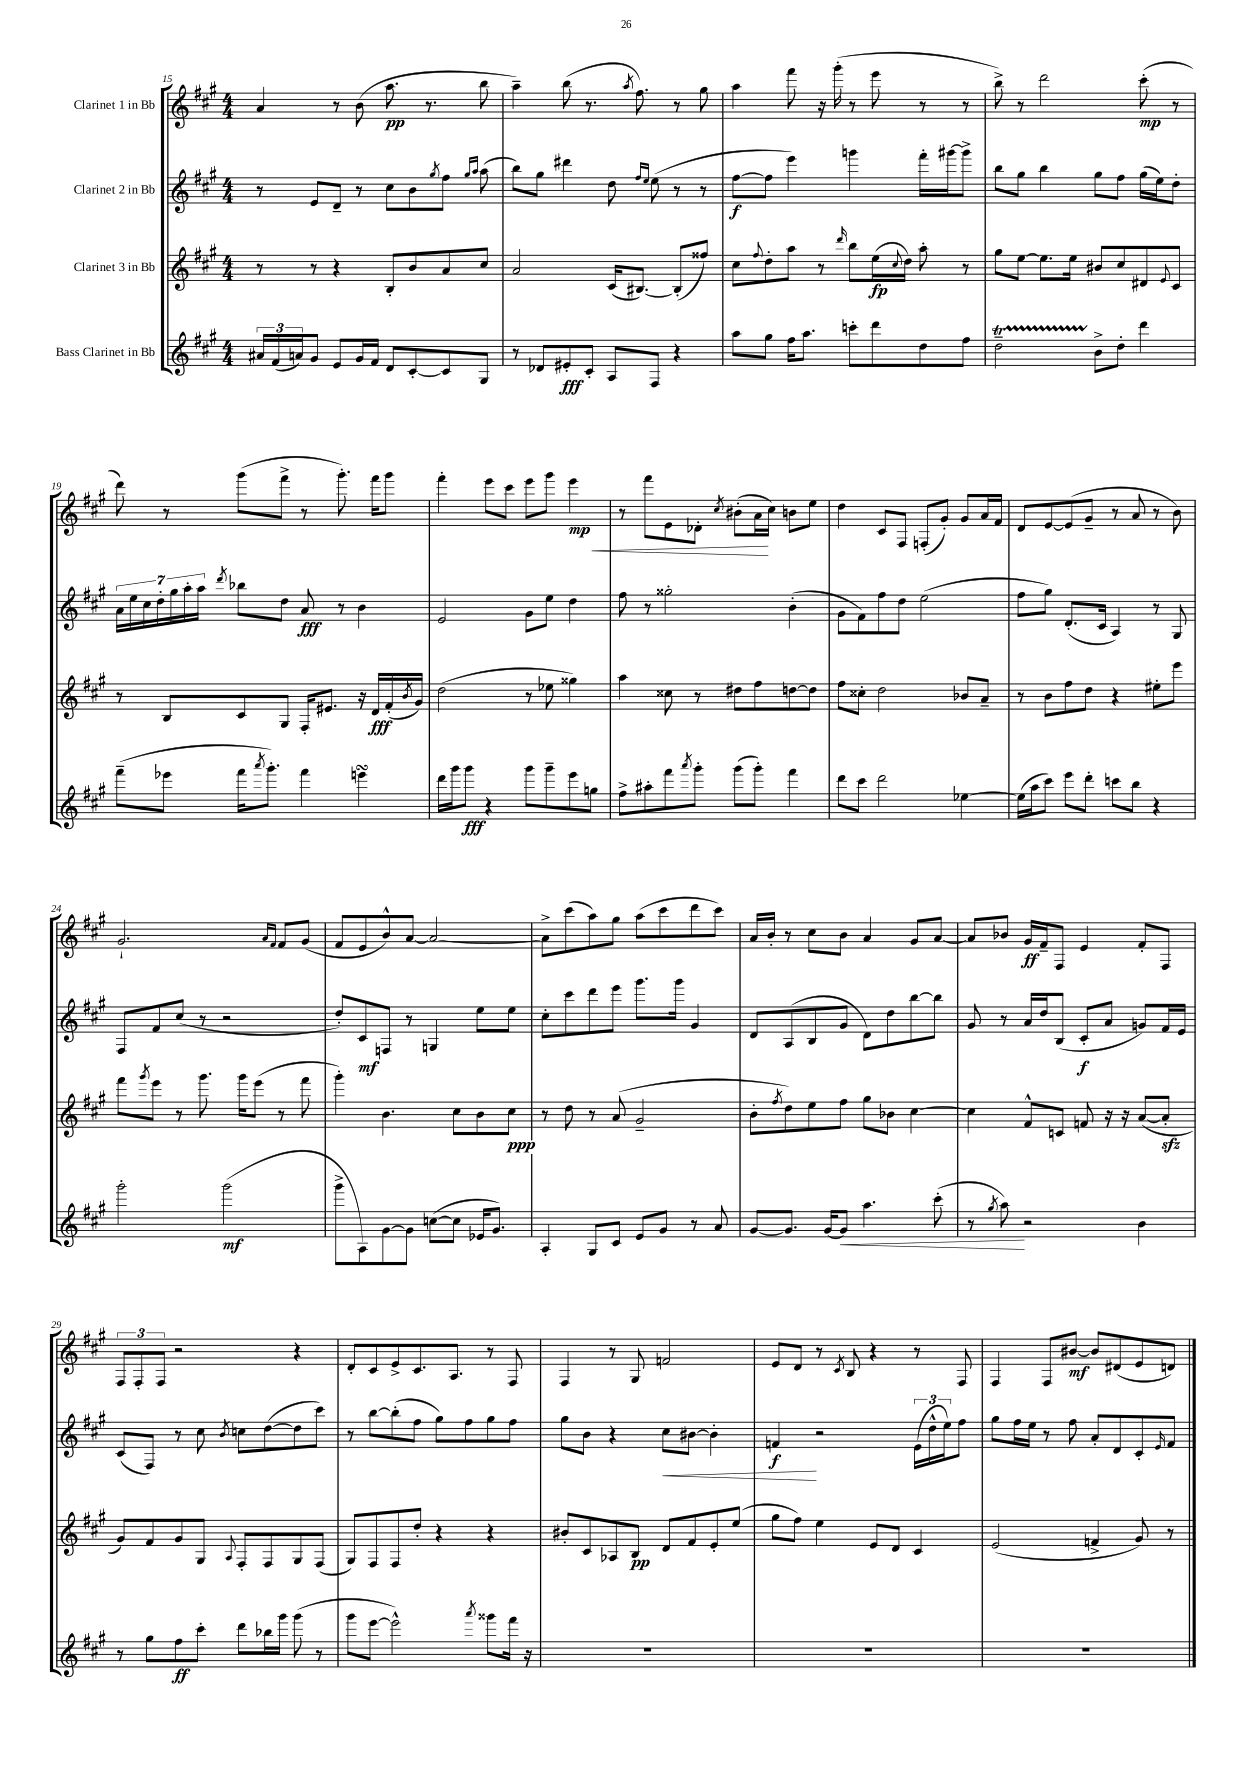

**kern	**dynam	**kern	**dynam	**kern	**dynam	**kern	**dynam
*part4	*part4	*part3	*part3	*part2	*part2	*part1	*part1
*staff4	*staff4	*staff3	*staff3	*staff2	*staff2	*staff1	*staff1
*I"Bass Clarinet in Bb	*	*I"Clarinet 3 in Bb	*	*I"Clarinet 2 in Bb	*	*I"Clarinet 1 in Bb	*
*clefG2	*	*clefG2	*	*clefG2	*	*clefG2	*
*k[f#c#g#]	*	*k[f#c#g#]	*	*k[f#c#g#]	*	*k[f#c#g#]	*
*M4/4	*	*M4/4	*	*M4/4	*	*M4/4	*
=15	=15	=15	=15	=15	=15	=15	=15
24a#X/LL	.	8r	.	8r	.	4a/	.
(24f#/	.	.	.	.	.	.	.
24an/J)	.	.	.	.	.	.	.
8g#/J	.	8r	.	8e/L	.	.	.
8e/L	.	4r	.	8d~/J	.	8r	.
16g#/L	.	.	.	8r	.	(8b\	.
16f#/JJ	.	.	.	.	.	.	.
8d/L	.	8B'/L	.	8cc#\L	.	8.aa\	pp
[8c#'/	.	8b/	.	8b\	.	.	.
.	.	.	.	.	.	8.r	.
.	.	.	.	8qgg#/	.	.	.
8c#/]	.	8a/	.	8ff#\J	.	.	.
.	.	.	.	16qqgg#/LL	.	.	.
.	.	.	.	16qqaa/JJ	.	.	.
8G#/J	.	8cc#/J	.	(8aa\	.	8bb\	.
=16	=16	=16	=16	=16	=16	=16	=16
8r	.	2a/	.	8bb\L)	.	4aa~\)	.
8d-X/L	.	.	.	8gg#\J	.	.	.
8e#X'/	fff	.	.	4ddd#X\	.	(8bb\	.
8c#'/J	.	.	.	.	.	8.r	.
8A/L	.	(16c#/KL	.	8dd\	.	.	.
.	.	.	.	.	.	8qaa/	.
.	.	[8.B#X/J)	.	.	.	8.ff#\)	.
.	.	.	.	16qqff#/LL	.	.	.
.	.	.	.	16qqee/JJ	.	.	.
8F#/J	.	.	.	(8ee\	.	.	.
4r	.	(8B#'/L]	.	8r	.	8r	.
.	.	8ff##X/J)	.	8r	.	8gg#\	.
=17	=17	=17	=17	=17	=17	=17	=17
8aa\L	.	8cc#\L	.	[8ff#\L	f	4aa\	.
.	.	8qqff#/	.	.	.	.	.
8gg#\J	.	8dd'\	.	8ff#\J]	.	.	.
16ff#\KL	.	8aa\J	.	4eee\)	.	8fff#\	.
8.aa\J	.	.	.	.	.	.	.
.	.	8r	.	.	.	16r	.
.	.	.	.	.	.	(16ggg#'\	.
.	.	16qqddd/	.	.	.	.	.
8cccn'\L	.	8bb\L	.	4gggn\	.	8r	.
8ddd\	.	(16ee\L	fp	.	.	8eee\	.
.	.	8qqcc#/	.	.	.	.	.
.	.	16dd\JJ)	.	.	.	.	.
8dd\	.	8aa'\	.	16fff#'\LL	.	8r	.
.	.	.	.	[16ggg#X\J	.	.	.
8ff#\J	.	8r	.	8ggg#^\J]	.	8r	.
=18	=18	=18	=18	=18	=18	=18	=18
2ddT~\	.	8gg#\L	.	8bb\L	.	8bb^\)	.
.	.	[8ee\J	.	8gg#\J	.	8r	.
.	.	8.ee\L]	.	4bb\	.	2ddd\	.
.	.	16ee\Jk	.	.	.	.	.
8b^\L	.	8b#X/L	.	8gg#\L	.	.	.
8dd'\J	.	8cc#/	.	8ff#\J	.	.	.
4ddd\	.	8d#X/	.	(16gg#\LL	.	(8ccc#'\	mp
.	.	.	.	16ee\J)	.	.	.
.	.	8qqe/	.	.	.	.	.
.	.	8c#/J	.	8dd'\J	.	8r	.
!!LO:LB:g=z
=19	=19	=19	=19	=19	=19	=19	=19
(8fff#~\L	.	8r	.	28a\LL	.	8ddd\)	.
.	.	.	.	28ee\	.	.	.
.	.	.	.	28cc#\	.	.	.
.	.	.	.	28dd'\	.	.	.
8eee-X\J	.	8B/L	.	.	.	8r	.
.	.	.	.	28gg#\	.	.	.
.	.	.	.	28aa'\	.	.	.
.	.	.	.	28aa\JJ	.	.	.
.	.	.	.	8qddd/	.	.	.
16fff#\KL	.	8c#/	.	8bb-X\L	.	(8ggg#\L	.
8qaaa/	.	.	.	.	.	.	.
8.ggg#'\J)	.	.	.	.	.	.	.
.	.	8G#/J	.	8dd\J	.	8fff#^\J	.
4fff#\	.	16F#'/KL	.	8a/	fff	8r	.
.	.	8.e#X/J	.	.	.	.	.
.	.	.	.	8r	.	8.ggg#'\)	.
4eeensSSS\	.	16r	.	4b\	.	.	.
.	.	16d/LL	fff	.	.	16fff#\KL	.
.	.	(16f#'/	.	.	.	8ggg#\J	.
.	.	8qb/	.	.	.	.	.
.	.	16g#/JJ)	.	.	.	.	.
=20	=20	=20	=20	=20	=20	=20	=20
16ddd\LL	.	(2dd\	.	2e/	.	4fff#'\	.
16ggg#\J	.	.	.	.	.	.	.
8ggg#\J	fff	.	.	.	.	.	.
4r	.	.	.	.	.	8eee\L	.
.	.	.	.	.	.	8ccc#\J	.
8ggg#\L	.	8r	.	8g#\L	.	8eee\L	.
8ggg#~\	.	8ee-X\	.	8ee\J	.	8ggg#\J	.
!	!	!	!	!	!	!	!LO:HP:b
8eee\	.	4gg##X\)	.	4dd\	.	4eee\	< mp
8ggn\J	.	.	.	.	.	.	.
=21	=21	=21	=21	=21	=21	=21	=21
8ff#^\L	.	4aa\	.	8ff#\	.	8r	.
8aa#X'\	.	.	.	8r	.	8fff#\L	.
8fff#\	.	8cc##X\	.	2gg##X'\	.	8e\	.
8qaaa/	.	.	.	.	.	.	.
8ggg#'\J	.	8r	.	.	.	8d-X'\J	.
.	.	.	.	.	.	8qcc#/	.
(8ggg#\L	.	8dd#X\L	.	.	.	(8b#X'\L	.
8ggg#'\J)	.	8ff#\	.	.	.	16a\L	.
.	.	.	.	.	.	16cc#\JJ)	[
4fff#\	.	[8ddn\	.	(4b'\	.	8bn\L	.
.	.	8dd\J]	.	.	.	8ee\J	.
=22	=22	=22	=22	=22	=22	=22	=22
8ddd\L	.	8ff#\L	.	8g#\L	.	4dd\	.
8ccc#\J	.	8cc##X'\J	.	8f#\)	.	.	.
2ddd\	.	2dd\	.	8ff#\	.	8c#/L	.
.	.	.	.	8dd\J	.	8F#/J	.
.	.	.	.	(2ee\	.	(8Fn'/L	.
.	.	.	.	.	.	8g#'/J)	.
[4ee-X\	.	8b-X/L	.	.	.	8g#/L	.
.	.	8a~/J	.	.	.	16a/L	.
.	.	.	.	.	.	16f#/JJ	.
=23	=23	=23	=23	=23	=23	=23	=23
(16ee-\LL]	.	8r	.	8ff#\L	.	8d/L	.
16aa\J	.	.	.	.	.	.	.
8ccc#\J)	.	8b\L	.	8gg#\J)	.	[8e/	.
8eee\L	.	8ff#\	.	(8.d'/L	.	(8e/]	.
8ddd'\J	.	8dd\J	.	.	.	8g#~/J	.
.	.	.	.	16c#/Jk	.	.	.
8cccn\L	.	4r	.	4A/)	.	8r	.
8bb\J	.	.	.	.	.	8a/	.
4r	.	8ee#X'\L	.	8r	.	8r	.
.	.	8eee\J	.	8G#/	.	8b\)	.
!!LO:LB:g=z
=24	=24	=24	=24	=24	=24	=24	=24
2ggg#'\	.	8fff#\L	.	8F#/L	.	2.g#`/	.
.	.	8qggg#/	.	.	.	.	.
.	.	8eee\J	.	8f#/	.	.	.
.	.	8r	.	(8cc#/J	.	.	.
.	.	8.ggg#\	.	8r	.	.	.
(2ggg#\	mf	.	.	2r	.	.	.
.	.	16ggg#\KL	.	.	.	.	.
.	.	(8eee\J	.	.	.	.	.
.	.	.	.	.	.	16qqa/LL	.
.	.	.	.	.	.	16qqf#/JJ	.
.	.	8r	.	.	.	8f#/L	.
.	.	8fff#\	.	.	.	(8g#/J	.
=25	=25	=25	=25	=25	=25	=25	=25
8ggg#^\L	.	4ggg#'\)	.	8dd'/L)	.	8f#/L	.
8A\)	.	.	.	8c#/	mf	8e/	.
[8g#\	.	4.b\	.	8Fn/J	.	8b^^/)	.
8g#\J]	.	.	.	8r	.	[8a/J	.
([8ccn\L	.	.	.	4Gn/	.	2a/_	.
8cc\J]	.	8cc#\L	.	.	.	.	.
16e-X/KL	.	8b\	.	8ee\L	.	.	.
8.g#/J)	.	.	.	.	.	.	.
.	.	8cc#\J	ppp	8ee\J	.	.	.
=26	=26	=26	=26	=26	=26	=26	=26
4A'/	.	8r	.	8cc#'\L	.	8a^\L]	.
.	.	8dd\	.	8ccc#\	.	(8ccc#\	.
8G#/L	.	8r	.	8ddd\	.	8aa\)	.
8c#/J	.	(8a/	.	8eee\J	.	8gg#\J	.
8e/L	.	2g#~/	.	8.ggg#\L	.	(8aa\L	.
8g#/J	.	.	.	.	.	8ccc#\	.
.	.	.	.	16ggg#\Jk	.	.	.
8r	.	.	.	4g#/	.	8ddd\	.
8a/	.	.	.	.	.	8ccc#\J)	.
=27	=27	=27	=27	=27	=27	=27	=27
[8g#/L	.	8b'\L	.	8d/L	.	16a/LL	.
.	.	.	.	.	.	16b'/JJ	.
.	.	8qff#/	.	.	.	.	.
8.g#/J]	.	8dd\)	.	(8A/	.	8r	.
.	.	8ee\	.	8B/	.	8cc#\L	.
[16g#/KL	.	.	.	.	.	.	.
!	!LO:HP:b	!	!	!	!	!	!
8g#/J]	<	8ff#\J	.	8g#/J	.	8b\J	.
4.aa\	.	8gg#\L	.	8d\L)	.	4a/	.
.	.	8b-X\J	.	8dd\	.	.	.
.	.	[4cc#\	.	[8bb\	.	8g#/L	.
(8ccc#'\	.	.	.	8bb\J]	.	[8a/J	.
=28	=28	=28	=28	=28	=28	=28	=28
8r	.	4cc#\]	.	8g#/	.	8a/L]	.
8qgg#/	.	.	.	.	.	.	.
8aa\)	.	.	.	8r	.	8b-X/J	.
2r	[	8f#^^/L	.	16a/LL	.	16g#/LL	ff
.	.	.	.	16dd/J	.	16f#~/J	.
.	.	8cn/J	.	(8B/J	.	8F#/J	.
.	.	8fn/	.	8c#'/L	f	4e/	.
.	.	16r	.	8a/J	.	.	.
.	.	16r	.	.	.	.	.
4b\	.	([8a/L	.	8gn/L)	.	8f#'/L	.
.	.	8azz'/J]	.	16f#/L	.	8F#/J	.
.	.	.	.	16e/JJ	.	.	.
!!LO:LB:g=z
=29	=29	=29	=29	=29	=29	=29	=29
8r	.	8g#/L)	.	(8c#/L	.	12F#/L	.
.	.	.	.	.	.	12F#'/	.
8gg#\L	.	8f#/	.	8F#/J)	.	.	.
.	.	.	.	.	.	12F#/J	.
8ff#\	ff	8g#/	.	8r	.	2r	.
8ccc#'\J	.	8G#/J	.	8cc#\	.	.	.
.	.	8qqA/	.	8qb/	.	.	.
8ddd\L	.	8F#'/L	.	8ccn\L	.	.	.
16bb-X\L	.	8F#/	.	([8dd\	.	.	.
16ggg#\JJ	.	.	.	.	.	.	.
(8ggg#\	.	8G#/	.	8dd\]	.	4r	.
8r	.	(8F#/J	.	8ccc#\J)	.	.	.
=30	=30	=30	=30	=30	=30	=30	=30
8ggg#\L	.	8G#/L)	.	8r	.	8d'/L	.
[8eee\J	.	8F#/	.	[8bb\L	.	8c#/	.
2eee^^\])	.	8F#/	.	(8bb'\]	.	8e^/	.
.	.	8dd'/J	.	8ff#\J	.	8.c#/	.
.	.	4r	.	8gg#\L)	.	.	.
.	.	.	.	.	.	8.A/J	.
.	.	.	.	8ff#\	.	.	.
8qaaa/	.	.	.	.	.	.	.
8ggg##X\L	.	4r	.	8gg#\	.	8r	.
16fff#\Jk	.	.	.	8ff#\J	.	8F#/	.
16r	.	.	.	.	.	.	.
=31	=31	=31	=31	=31	=31	=31	=31
1r	.	8b#X'/L	.	8gg#\L	.	4F#/	.
.	.	8c#/	.	8b\J	.	.	.
.	.	8A-X/	.	4r	.	8r	.
.	.	8B/J	pp	.	.	8G#/	.
!	!	!	!	!	!LO:HP:b	!	!
.	.	8d/L	.	8cc#\L	<	2fn/	.
.	.	8f#/	.	[8b#X\J	.	.	.
.	.	8e'/	.	4b#'\]	.	.	.
.	.	(8ee/J	.	.	.	.	.
=32	=32	=32	=32	=32	=32	=32	=32
1r	.	8gg#\L	.	4fn/	f	8e/L	.
.	.	8ff#\J)	.	.	.	8d/J	.
.	.	4ee\	.	2r	[	8r	.
.	.	.	.	.	.	8qc#/	.
.	.	.	.	.	.	8B/	.
.	.	8e/L	.	.	.	4r	.
.	.	8d/J	.	.	.	.	.
.	.	4c#/	.	(24e\LL	.	8r	.
.	.	.	.	24dd^^\	.	.	.
.	.	.	.	24ee\J)	.	.	.
.	.	.	.	8ff#\J	.	8F#/	.
=33	=33	=33	=33	=33	=33	=33	=33
1r	.	(2e/	.	8gg#\L	.	4F#/	.
.	.	.	.	16ff#\L	.	.	.
.	.	.	.	16ee\JJ	.	.	.
.	.	.	.	8r	.	8F#/L	.
.	.	.	.	8ff#\	.	[8b#X/J	mf
.	.	4fn^/	.	8a'/L	.	8b#/L]	.
.	.	.	.	8d/	.	(8d#X/	.
.	.	8g#/)	.	8c#'/	.	8e/	.
.	.	.	.	16qqe/	.	.	.
.	.	8r	.	8f#/J	.	8dn/J)	.
==	==	==	==	==	==	==	==
*-	*-	*-	*-	*-	*-	*-	*-
